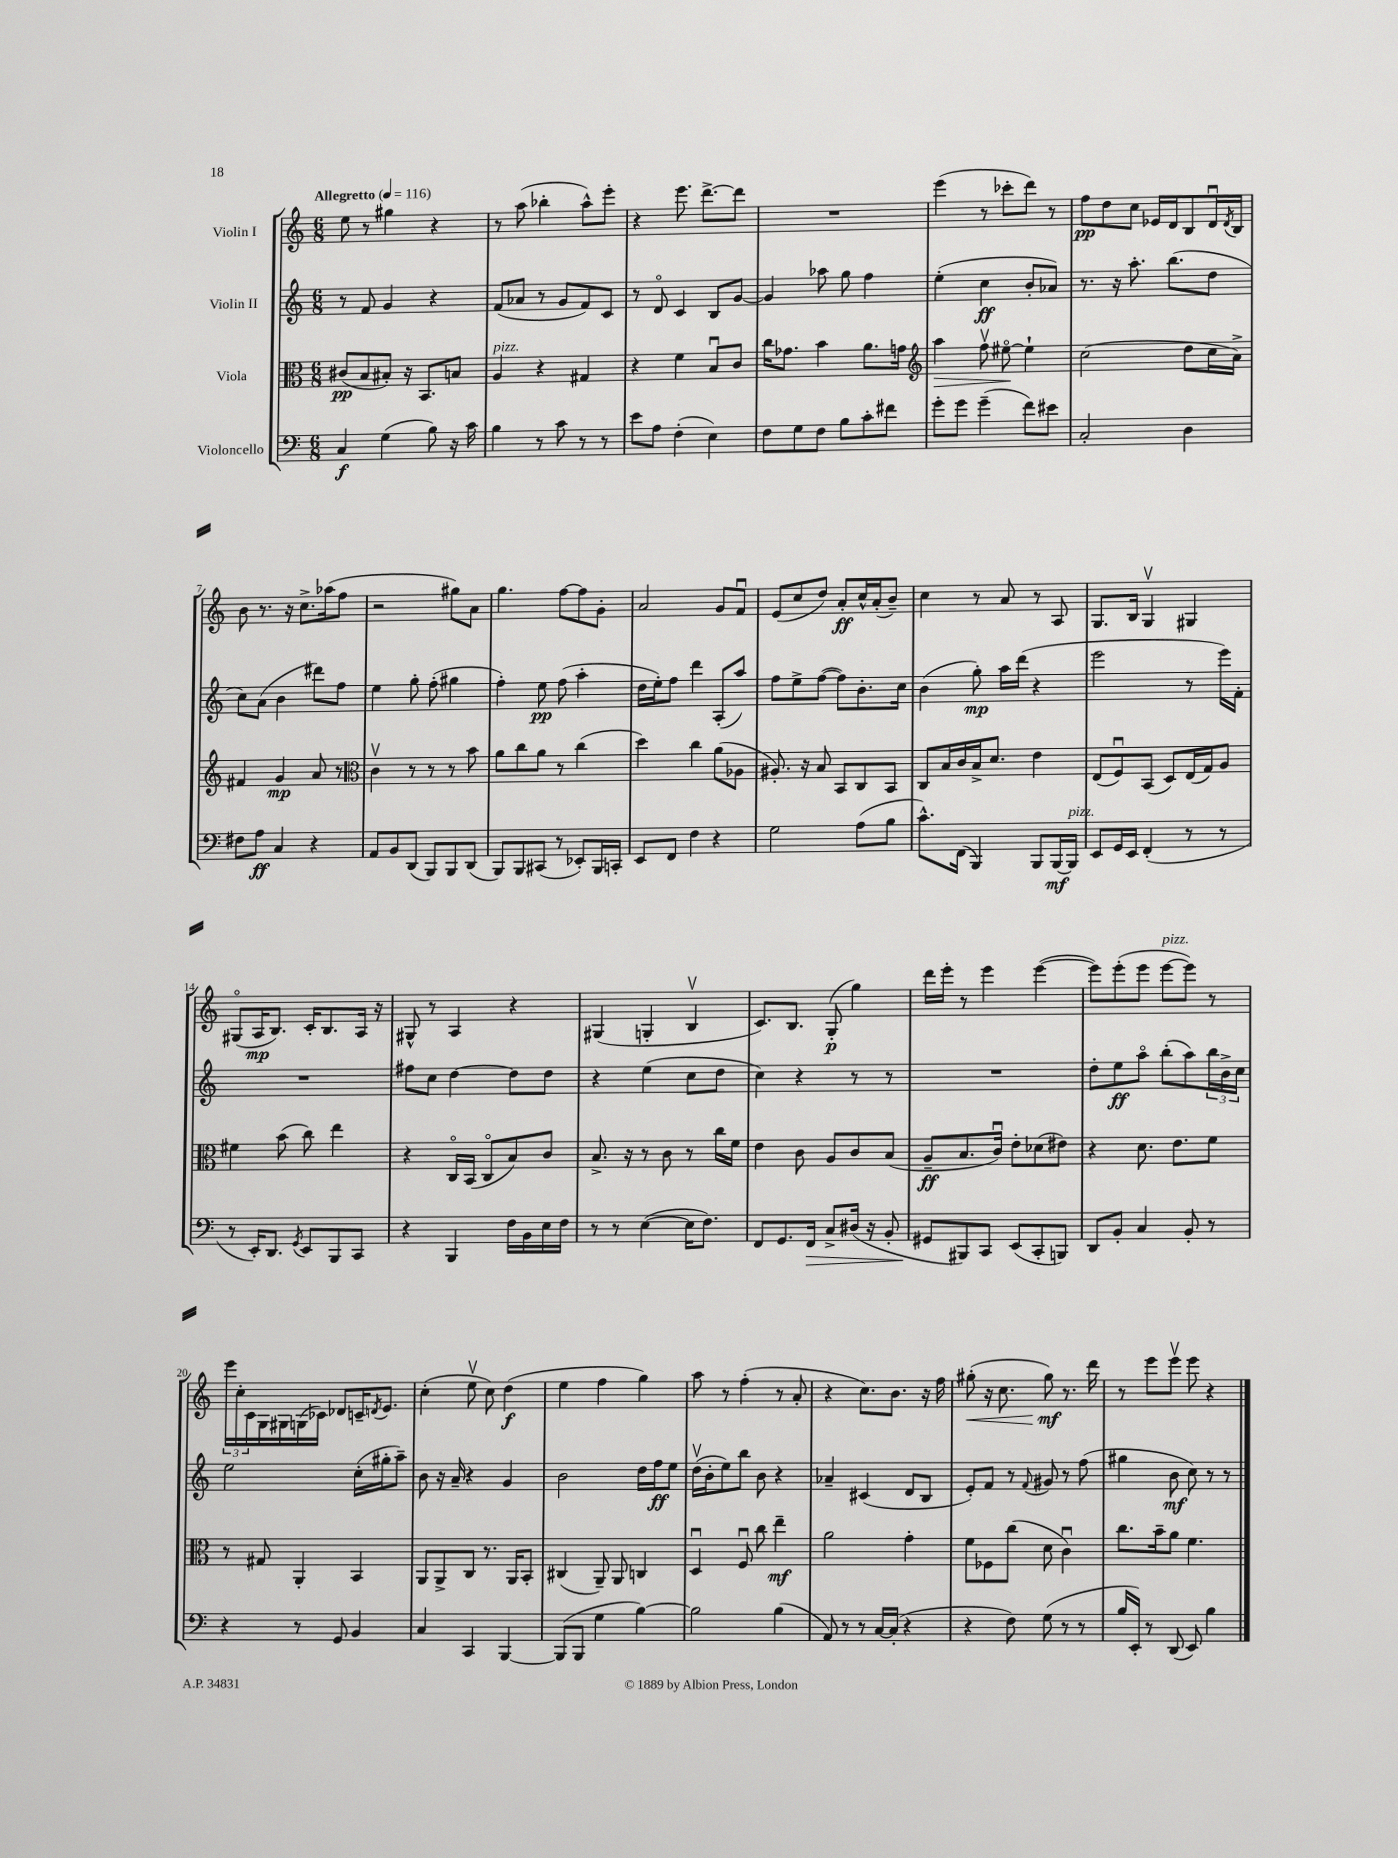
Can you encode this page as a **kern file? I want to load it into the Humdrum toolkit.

**kern	**kern	**kern	**kern
*staff4	*staff3	*staff2	*staff1
*clefF4	*clefC3	*clefG2	*clefG2
*k[]	*k[]	*k[]	*k[]
*M6/8	*M6/8	*M6/8	*M6/8
*MM116	*MM116	*MM116	*MM116
4C	(8c#	8r	8ee
.	8B	8f	8r
(4G	8B#')	4g	4gg#
.	16r	.	.
.	8.BB	.	.
8B)	.	4r	4r
16r	8B	.	.
16c	.	.	.
=	=	=	=
4B	4A	(8f	8r
.	.	8a-	(8aa
8r	4r	8r	4bb-'
8c	.	8g	.
8r	4G#	8f)	8aa^^)
8r	.	8c	8eee'
=	=	=	=
8e	4r	8r	4r
8A	.	8do	.
(4F'	4f	4c	8.eee
.	.	.	[8.ddd^
4E)	8Bu	8B	.
.	8c	[8g	8ddd]
=	=	=	=
8F	16cc	4g]	2.r
.	8.g-	.	.
8G	.	.	.
8F	4b	8aa-	.
8B	.	8gg	.
8c'	8.a	4ff	.
8f#	.	.	.
.	16g	.	.
=	=	=	=
*	*clefG2	*	*
8g'	4aa	(4ee'	(4eee
8g	.	.	.
(4g~	8ffv	4cc	8r
.	[8ee#o	.	8ccc-'
8f)	4ee#`]	8b'	8ddd)
8e#	.	8a-)	8r
=	=	=	=
2C'	(2cc	8.r	8ff
.	.	.	8dd
.	.	16r	.
.	.	8.aa'	8cc
.	.	.	16e-
.	.	(8.bb	16d
4D	8dd	.	8B
.	16cc	8dd	16du
.	.	.	8qd
.	16a^)	.	16B
=	=	=	=
8F#	4f#	8cc)	8b
8A	.	(8a	8.r
4C	4g	4b	.
.	.	.	16r
.	.	.	8.cc^
4r	8a	8ddd#)	.
.	.	.	(16aa-
.	8r	8ff	8ff
=	=	=	=
*	*clefC3	*	*
8AA	4cv	4ee	2r
8BB	.	.	.
(8DD	8r	8gg'	.
8BBB)	8r	(8ff'	.
8BBB	8r	4gg#	8gg#)
(8DD	8b	.	8a
=	=	=	=
8BBB)	8a	4ff')	4.gg
8BBB	8cc	.	.
(8CC#	8a	8ee	.
8r	8r	(8ff	[8ff
8EE-')	(4cc	4aa'	8ff]
16BBB	.	.	8g'
16CC'	.	.	.
=	=	=	=
8EE	4dd)	16dd	2a
.	.	16ee')	.
8FF	.	8ff	.
4F	4cc	4ddd	.
4r	(8a	(8A'	8g
.	8A-	8aa)	8fu
=	=	=	=
2G	8.A#')	8ff	(8e
.	.	8ee^	8cc
.	16r	.	.
.	8B	([8ff	8dd)
.	8BB	8ff])	8a'
(8A	8C	8.b'	16cc^^
.	.	.	(16a'
8B	8BB	.	8b~)
.	.	16cc	.
=	=	=	=
8.c^^)	8C	(4b	4cc
.	16B	.	.
(16FF	16c	.	.
4BBB)	16B^	8gg')	8r
.	8.d	.	.
.	.	16aa	8a
.	.	(16ddd	.
8BBB	4e	4r	8r
[16BBB	.	.	8A
16BBB]	.	.	.
=	=	=	=
8EE	(8E	2eee	8.G
16GG	8Fu)	.	.
16EE	.	.	16B
(4FF'	(8BB	.	4Gv
.	8D)	.	.
8r	(16E	8r	4G#
.	16G)	.	.
8r	8A	16eee)	.
.	.	16f'	.
=	=	=	=
8r	4f#	2.r	(8G#o
16EE')	.	.	16A
8.DD	.	.	8.B)
.	(8b	.	.
8qGG	.	.	.
8EE	8cc)	.	16c'
.	.	.	8.B
8BBB	4ee	.	.
8CC	.	.	16A
.	.	.	16r
=	=	=	=
4r	4r	8ff#	8G#^^
.	.	8cc	8r
4BBB	16Co	[4dd	4A
.	(16BB	.	.
.	8Co	.	.
16F	8B)	8dd]	4r
16BB	.	.	.
16E	8c	8dd	.
16F	.	.	.
=	=	=	=
8r	8.B^	4r	(4G#
8r	.	.	.
.	16r	.	.
([4E	8r	(4ee	4G'
.	8c	.	.
16E]	8r	8cc	4Bv
8.F)	.	.	.
.	16cc	8dd	.
.	16f	.	.
=	=	=	=
8FF	4e	4cc)	8.c)
8.GG	.	.	.
.	.	.	8.B
.	8c	4r	.
16FF	.	.	.
8C^	8A	.	(8G'
(16D#	8c	8r	4gg)
16r	.	.	.
8BB'	(8B	8r	.
=	=	=	=
8GG#	8A~	2.r	16ddd
.	.	.	16eee'
8BBB#)	8.B	.	8r
8CC	.	.	4eee
.	16cu)	.	.
(8EE	8e'	.	.
8CC'	(8d-	.	([4eee
8BBB)	8e#)	.	.
=	=	=	=
8DD	4r	8dd'	8eee])
8BB'	.	8ee	(8eee'
4C	8.d	8aao	8eee
.	.	(8bb'	[8eee
.	8.e	.	.
8BB'	.	8aa)	8eee])
8r	8f	24bb	8r
.	.	24b^	.
.	.	24cc	.
=	=	=	=
4r	8r	2ee	24eee
.	.	.	24cc'
.	.	.	24c
.	8G#	.	16G
.	.	.	16G#
8r	4AA'	.	(16G
.	.	.	16c-)
8GG	.	.	8d-
4BB	4BB	(16cc'	16c~
.	.	.	8qd
.	.	16gg#'	8.e
.	.	8aa~)	.
=	=	=	=
4C	8AA	8b	(4cc'
.	8AA^	16r	.
.	.	16a~	.
4CC	8C	4r	8eev
.	8.r	.	8cc)
[4BBB	.	4g	(4dd
.	16AA	.	.
.	8BB'	.	.
=	=	=	=
(8BBB]	(4C#	2b	4ee
8BBB	.	.	.
4G	8AA~)	.	4ff
.	8AA	.	.
[4B)	4C	16dd	4gg)
.	.	16ff	.
.	.	8ee	.
=	=	=	=
2B]	4Du	(16ddv	8aa
.	.	16b'	.
.	.	8ee)	8r
.	8Fu	8bb	(4ff'
.	8cc	8b	.
(4B	4ee~	4r	8r
.	.	.	8a'
=	=	=	=
8AA)	2a	4a-~	4r
8r	.	.	.
8r	.	(4c#	8.cc)
[16C	.	.	.
(16C']	.	.	8.b
4r	4g'	8d	.
.	.	8B	16r
.	.	.	16ff
=	=	=	=
4r	8f	8e')	(8gg#'
.	8F-	8f	16r
.	.	.	8.cc
8F)	(8cc	8r	.
.	.	8qqf	.
(8G	8d	8g#	8gg#)
8r	4cu)	8r	8.r
8r	.	(8ff	.
.	.	.	16ddd
=	=	=	=
16B	8.cc	4gg#	8r
16EE')	.	.	.
8r	.	.	8eee
.	16b~	.	.
(8DD	8a	8b	8eeev
8EE)	4.f	8cc)	8eee
4B	.	8r	4r
.	.	8r	.
==	==	==	==
*-	*-	*-	*-
